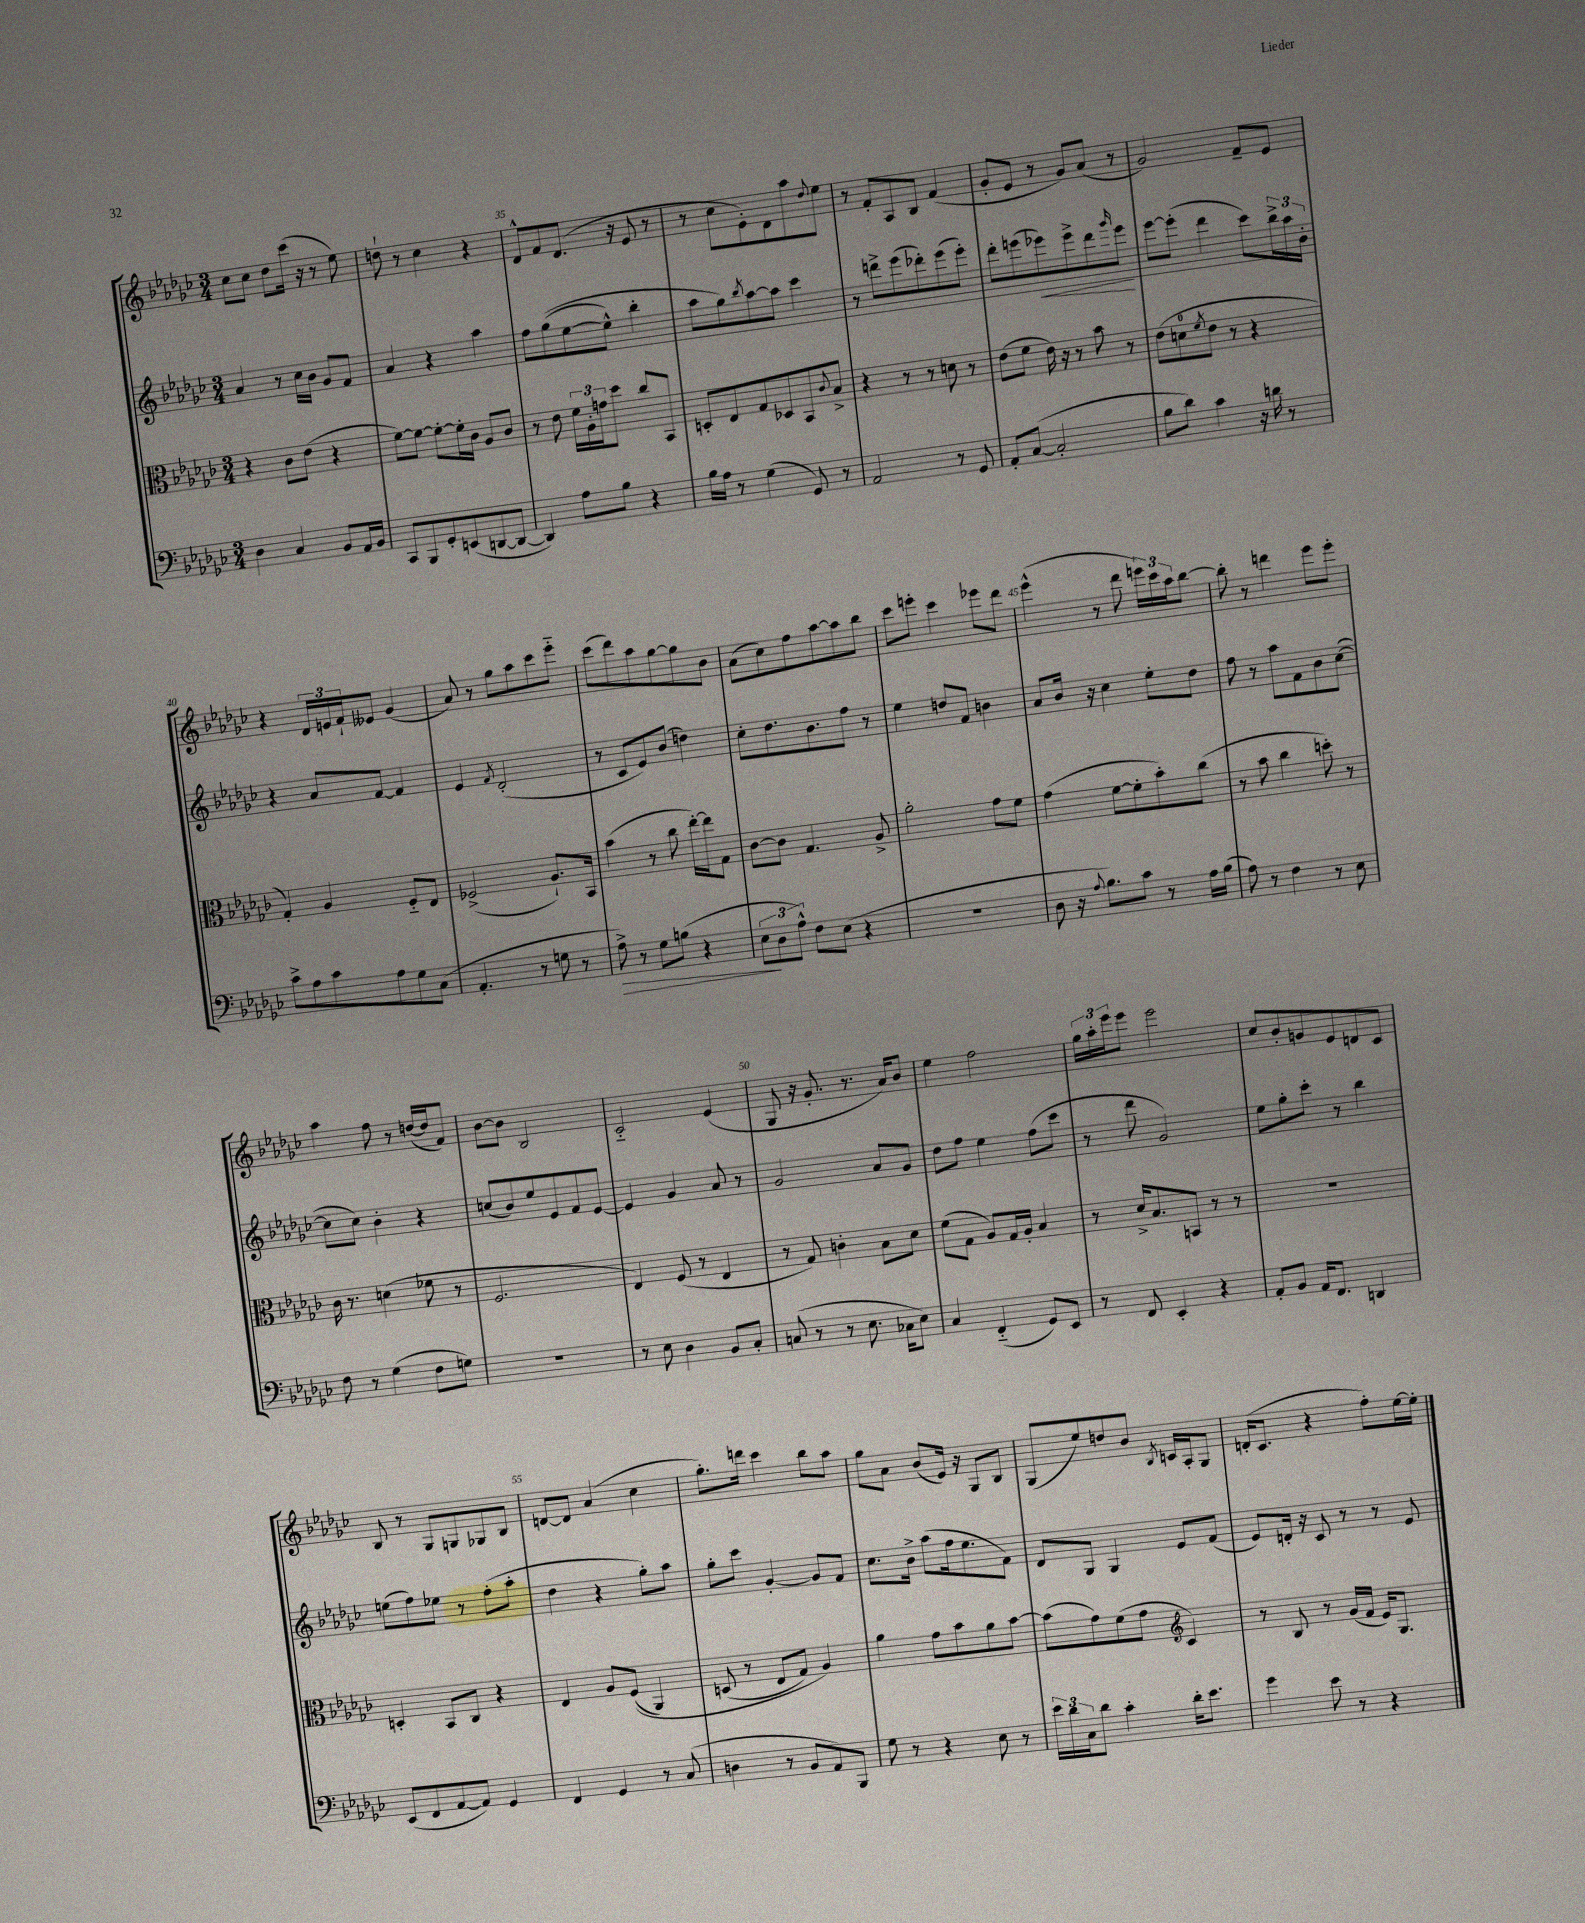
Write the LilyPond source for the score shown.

<<
\new StaffGroup <<
\new Staff = "s0" {
    \clef treble \key ges \major \numericTimeSignature \time 3/4
    ces''8 ces''8 des''8 ces'''16( r16 r8 ees''8) |
    d''8-! r8 ces''4 r4 |
    des'8-^ f'8 des'8.( r16 ees'8 r8 |
    r8 ces''8 ees'8-.) des'8 aes''8 \appoggiatura { des''8 } ees''8 |
    r8 f'8-. aes8 bes8 f'4( |
    ges'8-. ees'8 r8 ges'8) aes'8( r8 |
    ges'2) f'8-- ees'8 |
    r4 \tuplet 3/2 { des'16 e'16 f'16-! } eeses'8 ges'4( |
    aes'8) r8 ges''8 aes''8 ces'''8 ees'''8-_ |
    ces'''8( des'''8) aes''8 ges''8~ ges''8 bes'8 |
    aes'8( ces''8) f''8 aes''8~ aes''8 bes''8 |
    ces'''8 e'''8-. ces'''4 ees'''8 des'''8 |
    ees'''4-^( r8 des'''8 \tuplet 3/2 { e'''16) ces'''16 aes''16 } bes''8~ |
    bes''8-. r8 d'''4 ees'''8 ees'''8-. |
    aes''4 f''8 r8 d''16~( d''16 f'8) |
    bes'8~ bes'8 bes2 |
    ces'2-_ ees'4( |
    ges8 r16 ges'8.-. r8. aes'16) bes'8 |
    ees''4 f''2 |
    \tuplet 3/2 { ges''16 aes''16-. ees'''16 } ees'''8 ees'''2 |
    ces''8 bes'8-. g'8 ees'8 d'8 ces'8 |
    bes8 r8 ges8 g8 ges8 bes8 |
    d'8~ d'8 aes'4( ces''4 |
    ges''8.-.) d'''16 ces'''4 bes''8 aes''8 |
    ges''8 aes'8 bes'8( ees'16) r16 ges8 bes8 |
    ges8( ees''8) d''8 bes'8 \acciaccatura { bes8 } c'16 aes16-. ges8 |
    d'16-.( ces'8. r4 f''8-.) ees''16~ ees''16-. \bar "|." |
}
\new Staff = "s1" {
    \clef treble \key ges \major \numericTimeSignature \time 3/4
    aes'4 r8 ces''16 bes'16 ges'8 f'8 |
    aes'4 r4 aes''4 |
    f''8 ges''8(\( ees''8~ ees''8-^) bes''4-. |
    aes''8 ges''8\) \acciaccatura { bes''8 } aes''8~ aes''8 ces'''4 |
    r8 d'''8-> ees'''8( des'''8-.) ees'''8( ees'''8-.) |
    des'''8-. e'''8( ees'''8\<) ees'''8-> des'''8 \grace { ges'''16 } ees'''8\! |
    ees'''8~ ees'''8-.( des'''4 ces'''8) \tuplet 3/2 { bes''16-> aes''16 bes'16-. } |
    r4 aes'8 f'8~ f'4 |
    ees'4 \acciaccatura { f'8 } des'2-.( |
    r8 ces'8 ees'8) bes'8( d''4) |
    ces''8-. des''8. bes'8. f''8 r8 |
    ees''4 d''8 f'8 b'4 |
    aes'8 bes'16 r16 ces''4 ees''8-. des''8 |
    f''8 r8 aes''8 f'8 bes'8 ces''8~( |
    ces''8 ces''8) bes'4-. r4 |
    c''8( bes'8) ees''8 ees'8 f'8 ees'8~ |
    ees'4 ges'4 aes'8 r8 |
    ges'2 aes'8 ges'8 |
    des''8 f''8 ees''4 f''8( ces'''8 |
    r8 des'''8 ges'2) |
    ees''8 ges''8-. ces'''8-. r8 bes''4 |
    e''8( f''8) ees''8 r8 f''8-.( aes''8-. |
    des''4 r4 ges''8-.) aes''8 |
    ges''8-. ces'''8 ges'4~-. ges'8 f'8 |
    ces''8. bes'16-> aes''8( f''16 ees''8. f'8) |
    des'8 ges8 ges4 ees'8 f'8( |
    ees'8) d'16-. r16 ces'8 r8 r8 ees'8 \bar "|." |
}
\new Staff = "s2" {
    \clef alto \key ges \major \numericTimeSignature \time 3/4
    r4 ces'8 ees'8( r4 |
    f'8~) f'8~ f'8~-. f'16-. ces'16 aes8 ces'8 |
    r8 ees'8 \tuplet 3/2 { f'16 aes16-. g'16 } des''8 ces''8 bes,8 |
    d8-. ees8 ges8 des8 bes,8 \appoggiatura { ces'8 } bes8-> |
    r4 r8 r8 d'8 r8 |
    ees'8( f'8 ees'16) r16 r8 bes'8 r8 |
    ees'8( d'8-0 \acciaccatura { f'8 } ees'8 r8 r4 |
    ges4-.) aes4 f8-_ ees8 |
    fes2->( aes8.-!) bes,16 |
    bes'4( r8 ces''8 ees''16~-.) ees''16 ges8 |
    ces'8~ ces'8 ges4. aes8-> |
    aes'2-. ges'8 f'8 |
    ges'4( f'8~ f'8-. bes'8-.) ces''8( |
    r8 bes'8 ces''4 d''8-.) r8 |
    ces'16 r8. d'4( fes'8 r8 |
    f2. |
    ees4) f8( r8 ees4 |
    r8 ges8) c'4-. bes8 des'8 |
    f'8( ges8 aes8) ges16 aes16-. bes4 |
    r8 des'16-> bes8. b,8 r8 r8 |
    R2. |
    d4-. bes,8 ces8 r4 |
    ees4 aes8 f8(\( aes,4) |
    d8( r8 ees8 ges8) aes4\) |
    aes'4 ges'8 bes'8 aes'8 bes'8~ |
    bes'8( ges'8) f'8( ges'8 \clef treble ces'4) |
    r8 bes8 r8 ges'16( f'16 ees'16) ges8. \bar "|." |
}
\new Staff = "s3" {
    \clef bass \key ges \major \numericTimeSignature \time 3/4
    des4 ces4 bes,8 aes,16 bes,16 |
    ces,8 bes,,8 ges,8-. e,8( d,8~ d,8~ |
    d,4) aes8 bes8 r4 |
    bes16 aes16 r8 ges4( ges,8) r8 |
    aes,2 r8 ges,8 |
    aes,8-. ces8~( ces2-. |
    bes8 des'8) ces'4 r16 d'16 r8 |
    ces'8-> aes8 ces'8 aes8 ges8 ces8( |
    aes,4.-. r8 g8 r8 |
    aes8->\>) r8 ges8 b8( r4 |
    \tuplet 3/2 { ees8\! des8 aes8-^) } f8 ees8( r4 |
    R2. |
    des8 r16 \appoggiatura { aes8 } bes8.) ces'8 r8 aes16 bes16( |
    aes8) r8 f4 r8 ees8 |
    f8 r8 ges4( f8 g8) |
    R2. |
    r8 ees8 des4 bes,8 ces8-. |
    c8( r8 r8 ees8. ces16 ees8) |
    ces4 f,4-_( ges,8) ees,8 |
    r8 f,8 ees,4-. r4 |
    aes,8-. bes,8 aes,16 f,8. d,4 |
    ees,8( f,8 aes,8~ aes,8) ges,4 |
    f,4 ges,4 r8 ces8( |
    d4 r8 bes,8 aes,8) bes,,8 |
    ges8 r8 r4 ees8 r8 |
    \tuplet 3/2 { ees'16 des'16 ces16 } des'8 ces'4-. des'16-. ees'8. |
    ges'4 ees'8 r8 r4 \bar "|." |
}
>>
>>
\layout { \context { \Score currentBarNumber = #33 \override BarNumber.break-visibility = ##(#f #t #t) barNumberVisibility = #(every-nth-bar-number-visible 5) } }
